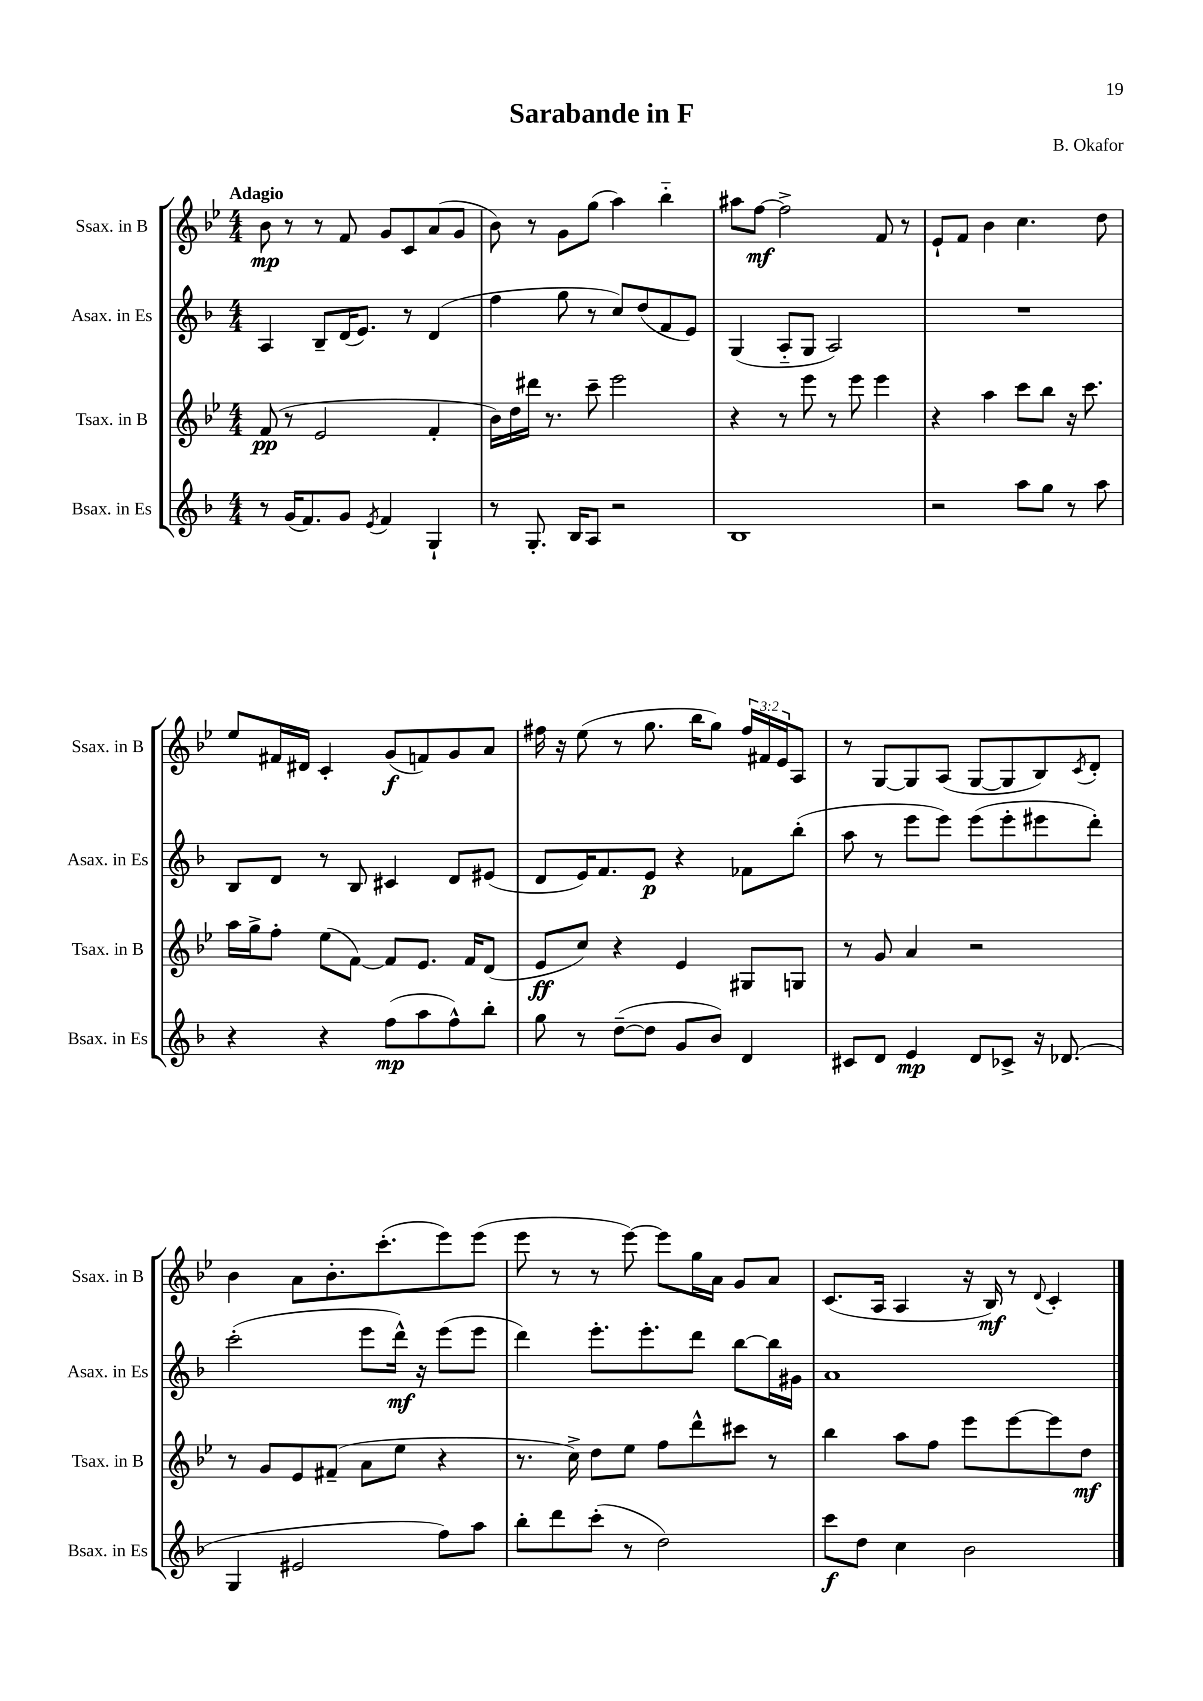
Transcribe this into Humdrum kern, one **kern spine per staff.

**kern	**kern	**kern	**kern
*staff4	*staff3	*staff2	*staff1
*clefG2	*clefG2	*clefG2	*clefG2
*k[b-]	*k[b-e-]	*k[b-]	*k[b-e-]
*M4/4	*M4/4	*M4/4	*M4/4
8r	(8f	4A	8b-
(16g	8r	.	8r
8.f)	.	.	.
.	2e-	8B-~	8r
8g	.	(16d	8f
.	.	8.e)	.
8qe	.	.	.
4f	.	.	8g
.	.	8r	8c
4G`	4f'	(4d	(8a
.	.	.	8g
=	=	=	=
8r	16b-)	4ff	8b-)
.	16dd	.	.
8.G'	16ddd#	.	8r
.	8.r	.	.
.	.	8gg	8g
16B-	.	.	.
8A	8ccc~	8r	(8gg
2r	2eee-	8cc)	4aa)
.	.	(8dd	.
.	.	8f	4bb-'~
.	.	8e)	.
=	=	=	=
1B-	4r	(4G	8aa#
.	.	.	[8ff
.	8r	8A'~	2ff^]
.	8eee-	8G	.
.	8r	2A)	.
.	8eee-	.	.
.	4eee-	.	8f
.	.	.	8r
=	=	=	=
2r	4r	1r	8e-`
.	.	.	8f
.	4aa	.	4b-
8aa	8ccc	.	4.cc
8gg	8bb-	.	.
8r	16r	.	.
.	8.ccc	.	.
8aa	.	.	8dd
=	=	=	=
4r	16aa	8B-	8ee-
.	16gg^	.	.
.	8ff'	8d	16f#
.	.	.	16d#
4r	(8ee-	8r	4c'
.	[8f)	8B-	.
(8ff	8f]	4c#	(8g
8aa	8.e-	.	8f)
8ff^^)	.	8d	8g
.	16f	.	.
8bb-'	(8d	(8e#	8a
=	=	=	=
8gg	8e-	8d	16ff#
.	.	.	16r
8r	8cc)	16e)	(8ee-
.	.	8.f	.
([8dd~	4r	.	8r
8dd]	.	8e	8.gg
8g	4e-	4r	.
.	.	.	16bb-
8b-)	.	.	8gg)
4d	8G#	8f-	24ff#
.	.	.	24f#
.	.	.	24e-
.	8G	(8bb-'	8A
=	=	=	=
8c#	8r	8aa	8r
8d	8g	8r	[8G
4e	4a	8eee	8G]
.	.	8eee)	(8A
8d	2r	(8eee	[8G
8c-^	.	8eee'	8G]
16r	.	8eee#	8B-)
(8.d-	.	.	.
.	.	.	8qc
.	.	8ddd')	8d'
=	=	=	=
4G	8r	(2ccc'	4b-
.	8g	.	.
2e#	8e-	.	8a
.	(8f#~	.	8.b-'
.	8a	8eee	.
.	.	.	(8.ccc'
.	8ee-	16ddd^^)	.
.	.	16r	.
8ff)	4r	(8eee	8eee-)
8aa	.	8eee	(8eee-
=	=	=	=
8bb-'	8.r	4ddd)	8eee-
8ddd	.	.	8r
.	16cc^)	.	.
(8ccc'	8dd	8.eee'	8r
8r	8ee-	.	[8eee-)
.	.	8.eee'	.
2dd)	8ff	.	8eee-]
.	8ddd^^	8ddd	16gg
.	.	.	16a
.	8ccc#	[8bb-	8g
.	8r	16bb-]	8a
.	.	16g#	.
=	=	=	=
8ccc	4bb-	1a	(8.c
8dd	.	.	.
.	.	.	16A
4cc	8aa	.	4A
.	8ff	.	.
2b-	8eee-	.	16r
.	.	.	16B-)
.	[8eee-	.	8r
.	.	.	8qqd
.	8eee-]	.	4c'
.	8dd	.	.
==	==	==	==
*-	*-	*-	*-
